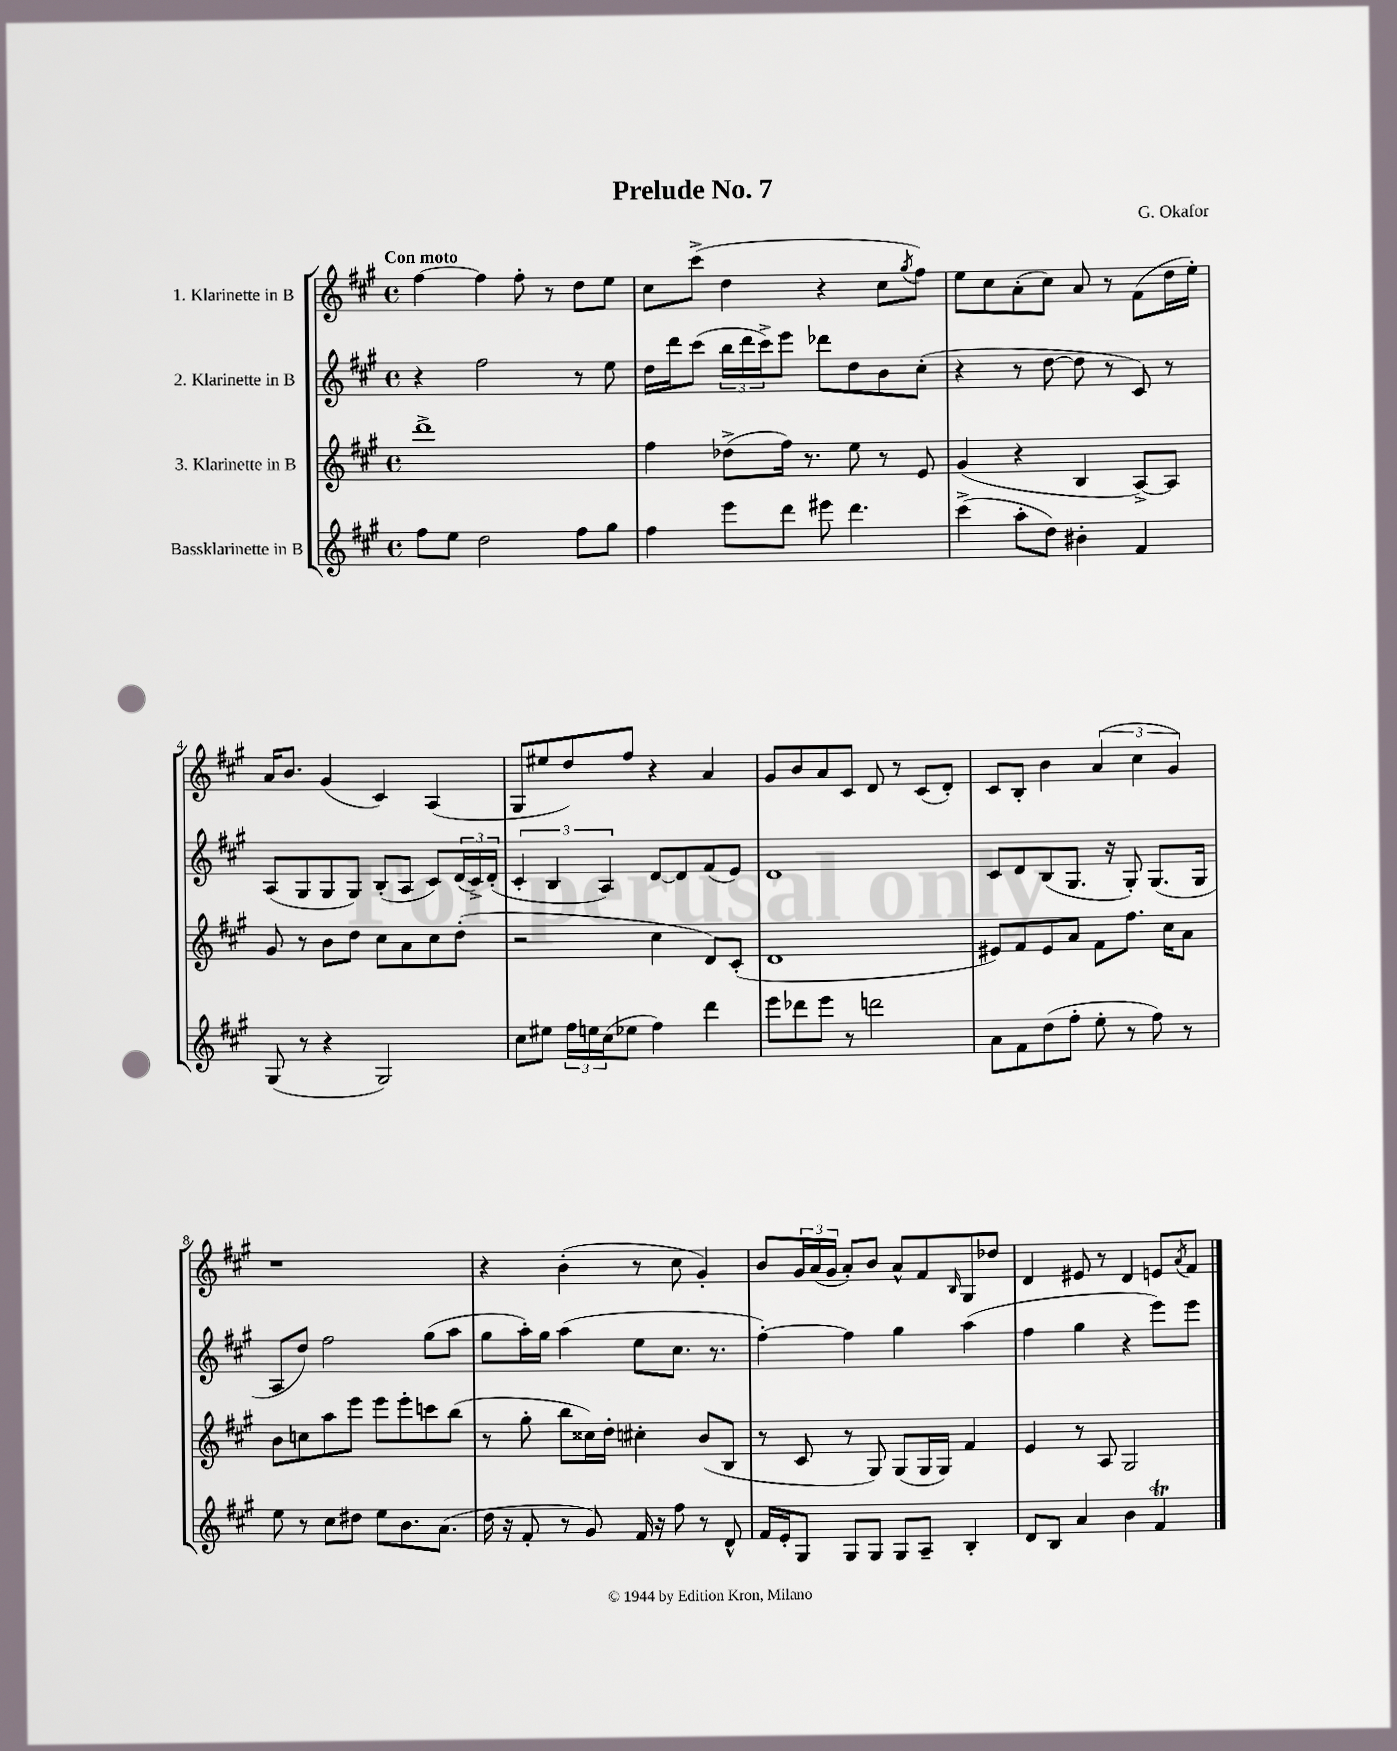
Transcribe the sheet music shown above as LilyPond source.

\header { title = "Prelude No. 7" composer = "G. Okafor" }
<<
\new StaffGroup <<
\new Staff = "s0" \with { instrumentName = "1. Klarinette in B" } {
    \clef treble \key a \major \defaultTimeSignature \time 4/4 \tempo "Con moto"
    fis''4~ fis''4 fis''8-. r8 d''8 e''8 |
    cis''8 cis'''8->( d''4 r4 cis''8 \acciaccatura { gis''8 } fis''8) |
    e''8 cis''8 a'8-.( cis''8) a'8 r8 fis'8( d''16 e''16-.) |
    a'16 b'8. gis'4( cis'4) a4( |
    gis8 eis''8 d''8) fis''8 r4 a'4 |
    gis'8 b'8 a'8 cis'8 d'8 r8 cis'8( d'8-.) |
    cis'8 b8-. b'4 \tuplet 3/2 { a'4( cis''4 gis'4) } |
    r1 |
    r4 b'4-.( r8 cis''8 gis'4-.) |
    b'8 \tuplet 3/2 { gis'16 a'16( gis'16 } a'8-.) b'8 a'8-^ fis'8 \grace { b16 } gis8 des''8 |
    d'4 eis'8 r8 d'4 e'8 \acciaccatura { a'8 } fis'8 \bar "|." |
}
\new Staff = "s1" \with { instrumentName = "2. Klarinette in B" } {
    \clef treble \key a \major \defaultTimeSignature \time 4/4
    r4 fis''2 r8 e''8 |
    d''16 d'''16 cis'''8( \tuplet 3/2 { b''16 d'''16 cis'''16->) } e'''8 des'''8 d''8 b'8 cis''8-.( |
    r4 r8 d''8~ d''8 r8 cis'8) r8 |
    a8( gis8 gis8 gis8) b8-.( a8 cis'8) \tuplet 3/2 { d'16( cis'16->) d'16-.( } |
    \tuplet 3/2 { cis'4-. b4 a4) } d'8~ d'8 fis'8( e'8) |
    d'1 |
    cis'8 d'8 b8( gis8. r16 gis8-.) gis8.( gis16 |
    a8 d''8) fis''2 gis''8( a''8 |
    gis''8 a''16-.) gis''16 a''4( e''8 cis''8. r8. |
    fis''4~-.) fis''4 gis''4 a''4( |
    fis''4 gis''4 r4 e'''8) e'''8 \bar "|." |
}
\new Staff = "s2" \with { instrumentName = "3. Klarinette in B" } {
    \clef treble \key a \major \defaultTimeSignature \time 4/4
    d'''1-> |
    fis''4 des''8->( fis''16) r8. e''8 r8 e'8 |
    gis'4( r4 b4 a8~->) a8 |
    gis'8 r8 b'8 d''8 cis''8 a'8 cis''8 d''8-.( |
    r2 cis''4 d'8) cis'8-.( |
    d'1 |
    eis'8) fis'8 eis'8 a'8 fis'8 fis''8. cis''16 a'8 |
    b'8 c''8 a''8 e'''8 e'''8 e'''8-. c'''8 b''8( |
    r8 gis''8-. b''8 cisis''16) d''16-. cis''4-. b'8( b8 |
    r8 cis'8 r8 gis8) gis8( gis16 gis16) fis'4 |
    e'4 r8 a8 gis2 \bar "|." |
}
\new Staff = "s3" \with { instrumentName = "Bassklarinette in B" } {
    \clef treble \key a \major \defaultTimeSignature \time 4/4
    fis''8 e''8 d''2 fis''8 gis''8 |
    fis''4 e'''8 d'''8 eis'''8 d'''4. |
    cis'''4->( a''8-. d''8) bis'4-. fis'4 |
    gis8( r8 r4 gis2) |
    cis''8 eis''8 \tuplet 3/2 { fis''16 e''16 cis''16( } ees''8 fis''4) d'''4 |
    e'''8 des'''8 e'''8 r8 d'''2 |
    a'8 fis'8 d''8( fis''8-. e''8-. r8 fis''8) r8 |
    e''8 r8 cis''8 dis''8 e''8 b'8. a'8.( |
    d''16 r16 fis'8-. r8 gis'8) fis'16 r16 fis''8 r8 d'8-^ |
    fis'16 e'16-. gis8 gis8 gis8 gis8 a8-- b4-. |
    d'8 b8 a'4 b'4 fis'4\trill \bar "|." |
}
>>
>>
